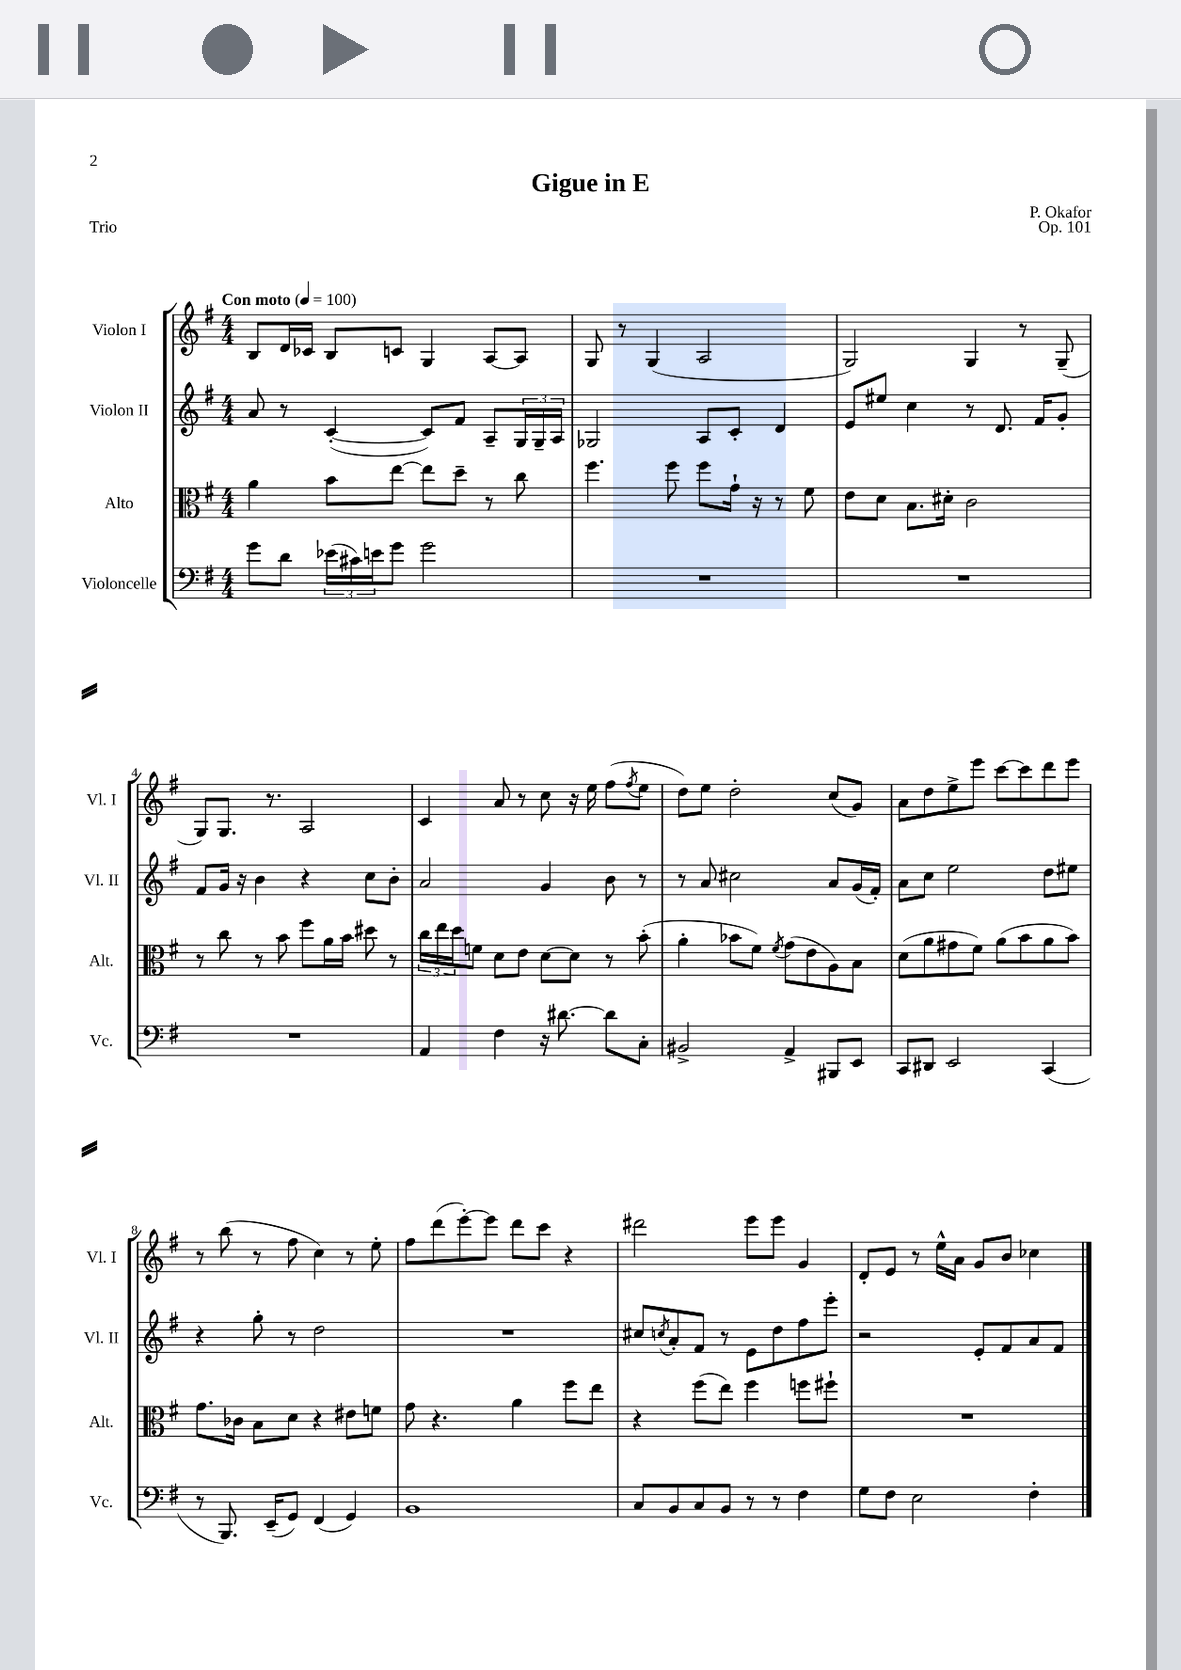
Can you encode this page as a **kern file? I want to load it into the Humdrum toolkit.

**kern	**kern	**kern	**kern
*staff4	*staff3	*staff2	*staff1
*clefF4	*clefC3	*clefG2	*clefG2
*k[f#]	*k[f#]	*k[f#]	*k[f#]
*M4/4	*M4/4	*M4/4	*M4/4
*MM100	*MM100	*MM100	*MM100
8g	4a	8a	8B
8d	.	8r	16d
.	.	.	16c-
(24e-	8b	([4c'	8B
24c#)	.	.	.
24e	.	.	.
8g	[8ee	.	8c
2g	8ee]	8c])	4G
.	8dd~	8f#	.
.	8r	8A~	[8A
.	8cc	24G	8A]
.	.	24G~	.
.	.	24A	.
=	=	=	=
1r	4.ff#	2G-	8G
.	.	.	8r
.	.	.	(4G
.	8ff#	.	.
.	8ff#	8A	2A
.	16g`	8c'	.
.	16r	.	.
.	8r	4d	.
.	8f#	.	.
=	=	=	=
1r	8e	8e	2G)
.	8d	8ee#	.
.	8.B	4cc	.
.	16d#'	.	.
.	2c	8r	4G
.	.	8.d	.
.	.	.	8r
.	.	16f#	.
.	.	8g'	(8G~
=	=	=	=
1r	8r	8f#	8G)
.	8cc	16g	8.G
.	.	16r	.
.	8r	4b	.
.	.	.	8.r
.	8b	.	.
.	8ff#	4r	2A
.	16a	.	.
.	16b	.	.
.	8dd#	8cc	.
.	8r	8b'	.
=	=	=	=
4AA	24cc	2a	4c
.	24ee	.	.
.	24dd	.	.
.	8f	.	.
4F#	8d	.	8a
.	8e	.	8r
16r	[8d	4g	8cc
[8.d#	.	.	.
.	8d]	.	16r
.	.	.	16ee
8d#]	8r	8b	(8ff#
.	.	.	8qff#
8C'	(8b'	8r	8ee
=	=	=	=
2BB#^	4a'	8r	8dd)
.	.	8a	8ee
.	8b-	2cc#	2dd'
.	8f#)	.	.
.	8qf#	.	.
4AA^	(8g	.	.
.	8e	.	.
8BBB#	8A)	8a	(8cc
8EE	8B	(16g	8g)
.	.	16f#')	.
=	=	=	=
8CC	(8d	8a	8a
8DD#	8a	8cc	8dd
2EE	8g#	2ee	8ee^
.	8f#)	.	8eee
.	(8a	.	[8ccc
.	8b	.	8ccc]
(4CC	8a	8dd	8ddd
.	8b)	8ee#	8eee
=	=	=	=
8r	8.g	4r	8r
8.BBB)	.	.	(8bb
.	16c-	.	.
.	8B	8gg'	8r
(16EE~	.	.	.
8GG)	8d	8r	8ff#
(4FF#	4r	2dd	4cc)
4GG)	8e#	.	8r
.	8f	.	8ee'
=	=	=	=
1BB	8g	1r	8ff#
.	4.r	.	(8ddd
.	.	.	[8eee')
.	.	.	8eee]
.	4a	.	8ddd
.	.	.	8ccc
.	8ff#	.	4r
.	8ee	.	.
=	=	=	=
8C	4r	8cc#	2ddd#
.	.	8qcc	.
8BB	.	8a'	.
8C	(8ff#	8f#	.
8BB	8ee)	8r	.
8r	4ff#	8e	8eee
8r	.	8dd	8eee
4F#	8ff	8ff#	4g
.	8ff#`	8eee'	.
=	=	=	=
8G	1r	2r	8d'
8F#	.	.	8e
2E	.	.	8r
.	.	.	16ee^^
.	.	.	16a
.	.	8e'	8g
.	.	8f#	8b
4F#'	.	8a	4cc-
.	.	8f#	.
==	==	==	==
*-	*-	*-	*-
